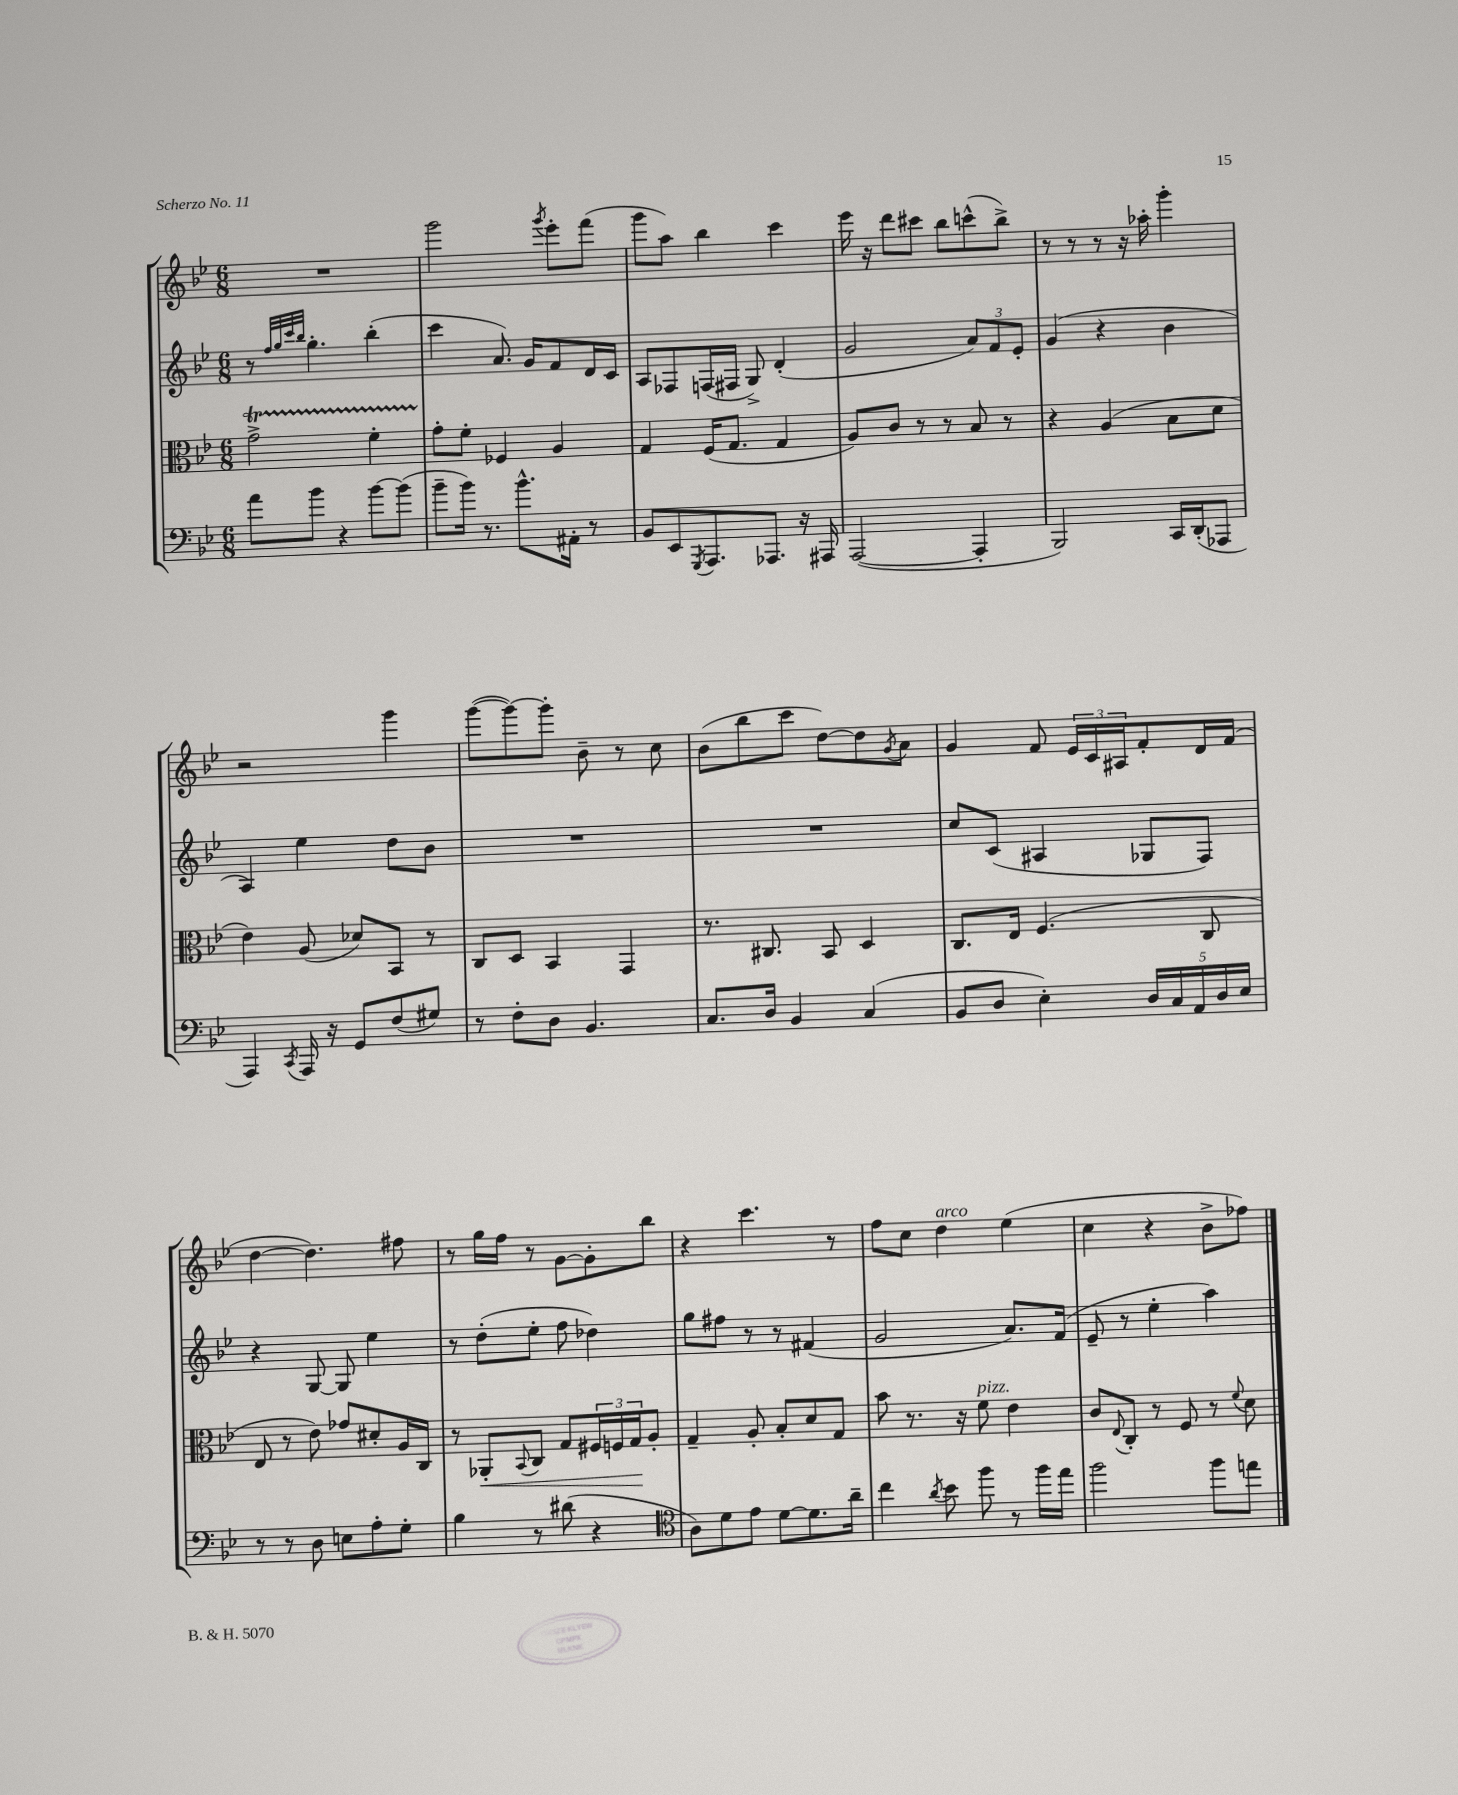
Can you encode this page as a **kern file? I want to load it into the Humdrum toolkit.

**kern	**kern	**kern	**kern
*staff4	*staff3	*staff2	*staff1
*clefF4	*clefC3	*clefG2	*clefG2
*k[b-e-]	*k[b-e-]	*k[b-e-]	*k[b-e-]
*M6/8	*M6/8	*M6/8	*M6/8
8a\L	2g^\	8r	2.r
.	.	32qqff/LLL	.
.	.	32qqgg/	.
.	.	32qqccc/	.
.	.	32qqbb-/JJJ	.
8b-\J	.	4.gg'\	.
4r	.	.	.
[8b-\L	4f'\	(4bb-'\	.
(8b-\]J	.	.	.
=	=	=	=
8b-~\L	8g'\L	4ccc\	2ggg\
16b-\Jk)	8f'\J	.	.
8.r	.	.	.
.	4F-/	8.a/)	.
8.b-^^\L	.	.	.
.	.	16g/LK	.
.	.	.	8qggg/
.	4A/	8f/	8eee-'\L
16AA#'\Jk	.	.	.
8r	.	16d/L	(8fff\J
.	.	16c/JJ	.
=	=	=	=
8BB-/L	4G/	8A/L	8ggg\L
8EE-/	.	8F-/	8aa\J)
8qGGG/	.	.	.
8.AAA/	(16F/LK	(16F/L	4bb-\
.	8.G/J	16F#/JJ	.
.	.	8G^/)	.
8.AAA-/J	.	.	.
.	4G/	(4d'/	4ccc\
16r	.	.	.
16AAA#/	.	.	.
=	=	=	=
([2AAA/	8A/L)	2g/	16eee-\
.	.	.	16r
.	8c/J	.	8ddd\L
.	8r	.	8ccc#\J
.	8r	.	8bb-\L
4AAA'/]	8B-/	12a/L)	(8ccc^^\
.	.	12f/	.
.	8r	.	8bb-^\J)
.	.	12e-'/J	.
=	=	=	=
2BBB-/)	4r	(4g/	8r
.	.	.	8r
.	(4A/	4r	8r
.	.	.	16r
.	.	.	16aa-'\
16CC/LL	8B-\L	4b-\	4ggg'\
(16DD'/J	.	.	.
8AAA-/J	8d\J	.	.
=	=	=	=
4AAA/)	4e-\)	4A/)	2r
8qCC/	.	.	.
16AAA/	(8A/	4ee-\	.
16r	.	.	.
8GG/L	8d-/L)	.	.
(8F/	8BB-/J	8dd\L	4ggg\
8G#/J)	8r	8b-\J	.
=	=	=	=
8r	8C/L	2.r	([8ggg\L
8F'\L	8D/J	.	8ggg\_)
8D\J	4BB-/	.	8ggg'\]J
4.BB-/	.	.	8b-~\
.	4GG/	.	8r
.	.	.	8cc\
=	=	=	=
8.C/L	8.r	2.r	(8b-\L
.	.	.	8bb-\
16D/Jk	8.C#/	.	.
4BB-/	.	.	8ccc\J
.	8BB-/	.	[8dd\L)
(4C/	4D/	.	8dd\]
.	.	.	8qg/
.	.	.	8a\J
=	=	=	=
8BB-/L	8.C/L	8cc/L	4g/
8D/J	.	(8c/J	.
.	16E-/Jk	.	.
4E-'\)	(4.F/	4A#/	8f/
.	.	.	24e-/LL
.	.	.	24c/
.	.	.	24A#/J
20D/LL	.	8G-/L	8f'/
20C/	.	.	.
20AA/	.	.	.
.	8C/	8F/J)	16d/L
20D/	.	.	.
.	.	.	(16f/JJ
20E-/JJ	.	.	.
=	=	=	=
8r	8E-/	4r	[4dd\
8r	8r	.	.
8D\	8e-\)	[8G/	4.dd\])
8E\L	8g-/L	8G/]	.
8A'\	8d#'/	4ee-\	.
8G'\J	16A/L	.	8ff#\
.	16C/JJ	.	.
=	=	=	=
4B-\	8r	8r	8r
.	8AA-'/L	(8dd'\L	16gg\LL
.	.	.	16ff\JJ
.	8qqBB-/	.	.
8r	8C/J	8ee-'\J	8r
(8d#\	8G/L	8ff\	[8g\L
4r	24F#/L	4dd-\)	8g'\]
.	24F/	.	.
.	24G/J	.	.
.	8A'/J	.	8bb-\J
=	=	=	=
*clefC4	*	*	*
8A\L)	4G~/	8gg\L	4r
8d\	.	8ff#\J	.
8e-\J	8A'/	8r	4.ccc\
[8d\L	8B-'/L	8r	.
8.d\]	8d/	(4f#/	.
.	8G/J	.	8r
16a~\Jk	.	.	.
=	=	=	=
4cc\	8b-\	2g/	8ff\L
.	8.r	.	8cc\J
8qa/	.	.	.
8b-\	.	.	4dd\
.	16r	.	.
8ff\	8f\	.	.
8r	4e-\	8.a/L)	(4ee-\
16ff\LL	.	.	.
16ee-\JJ	.	(16f/Jk	.
=	=	=	=
2ff\	8c/L	8e-~/	4cc\
.	8qqE-/	.	.
.	8C'/J	8r	.
.	8r	4ee-'\	4r
.	8F/	.	.
8ff\L	8r	4aa\)	8b-^\L
.	8qqf/	.	.
8ee\J	8d\	.	8ff-\J)
==	==	==	==
*-	*-	*-	*-
